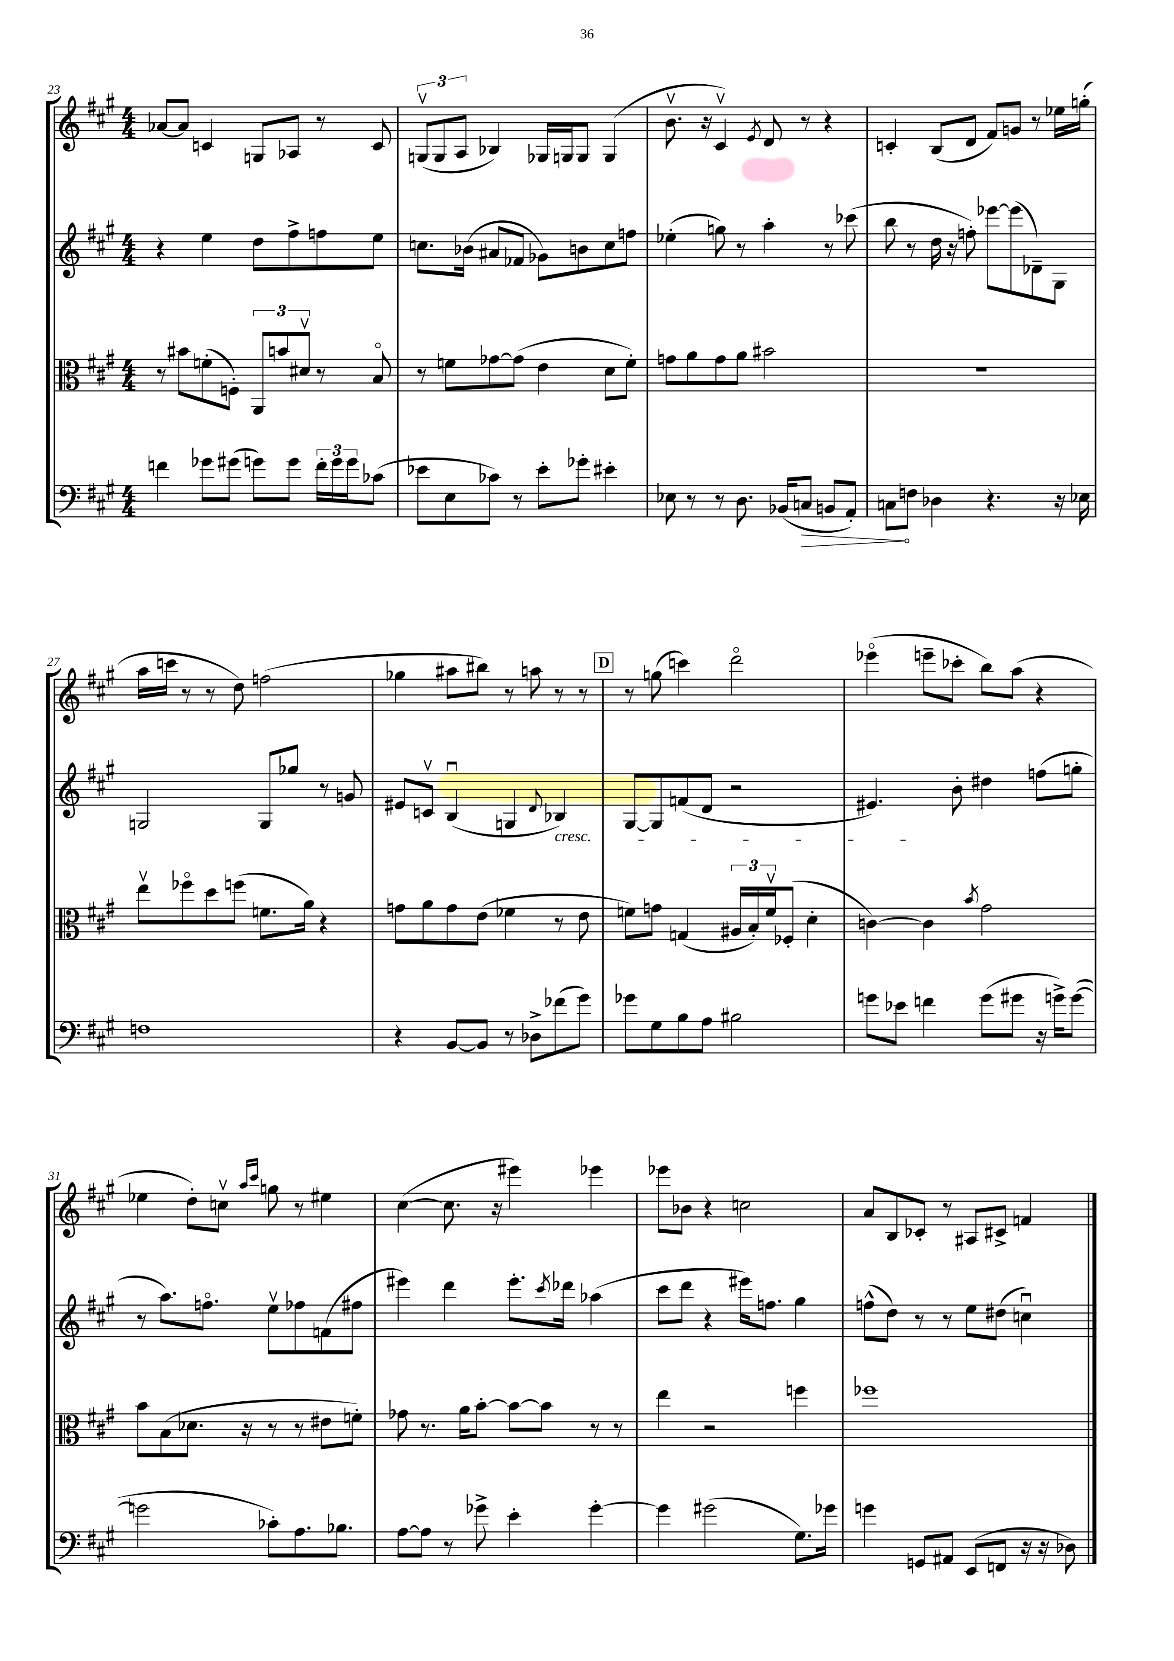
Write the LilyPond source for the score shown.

<<
\new StaffGroup <<
\new Staff = "s0" {
    \clef treble \key a \major \numericTimeSignature \time 4/4
    aes'8~ aes'8 c'4 g8 aes8 r8 c'8 |
    \tuplet 3/2 { g8\upbow( g8 a8 } bes4) ges16 g16 g8 g4( |
    b'8.\upbow r16 cis'4\upbow) \acciaccatura { e'8 } d'8 r8 r4 |
    c'4-. b8( d'8 fis'8) g'8 r8 ees''16 g''16-.( |
    a''16 c'''16 r8 r8 d''8) f''2( |
    ges''4 ais''8 bis''8) r8 a''8 r8 r8 |
    \mark \markup { \box "D" } r8 g''8( c'''4) d'''2\flageolet |
    ees'''4\flageolet( e'''8-- ces'''8-. b''8) a''8( r4 |
    ees''4 d''8-.) c''8\upbow \grace { a''16 cis'''16 } g''8 r8 eis''4 |
    cis''4~( cis''8. r16 eis'''4) ees'''4 |
    ees'''8 bes'8 r4 c''2 |
    a'8 b8 ces'8-. r8 ais8 cis'8-> f'4 \bar "|." |
}
\new Staff = "s1" {
    \clef treble \key a \major \numericTimeSignature \time 4/4
    r4 e''4 d''8 fis''8-> f''8 e''8 |
    c''8. bes'16( ais'8 fes'8 ges'8) b'8 c''8 f''8 |
    ees''4-.( g''8) r8 a''4-. r8 ces'''8( |
    b''8 r8 d''16 r16 f''8-.) ees'''8~ ees'''8( des'8--) gis8 |
    g2 g8 ges''8 r8 g'8 |
    eis'8 c'8\upbow b4\downbow( g4 \appoggiatura { d'8 } bes4\cresc) |
    \mark \markup { \box "D" } gis8~ gis8 f'8( d'8 r2 |
    eis'4.\!) b'8-. dis''4 f''8( g''8-. |
    r8 a''8.) f''8.\flageolet e''8\upbow fes''8 f'8( fis''8 |
    eis'''4) d'''4 eis'''8.-. \acciaccatura { cis'''8 } des'''16 aes''4( |
    cis'''8 d'''8 r4 eis'''16) f''8. gis''4 |
    f''8-^( d''8) r8 r8 e''8 dis''8( c''4\downbow) \bar "|." |
}
\new Staff = "s2" {
    \clef alto \key a \major \numericTimeSignature \time 4/4
    r8 bis'8 f'8-.( f8-.) \tuplet 3/2 { a,8 b'8 dis'8\upbow } r8 b8\flageolet |
    r8 f'8 ges'8~ ges'8( e'4 d'8 f'8-.) |
    g'8 a'8 g'8 a'8 bis'2 |
    r1 |
    e''8\upbow fes''8\flageolet d''8 f''8( f'8. a'16) r4 |
    g'8 a'8 g'8 e'8( fes'4 r8 e'8 |
    \mark \markup { \box "D" } f'8) g'8 g4( \tuplet 3/2 { ais16 b16-.) f'16\upbow } fes8-.( d'4-. |
    c'4~) c'4 \acciaccatura { b'8 } gis'2 |
    b'8 b8( des'8. r16 r8 r8 eis'8 f'8-.) |
    ges'8 r8. a'16 b'8~-. b'8~ b'8 r8 r8 |
    e''4 r2 f''4 |
    fes''1 \bar "|." |
}
\new Staff = "s3" {
    \clef bass \key a \major \numericTimeSignature \time 4/4
    f'4 ges'8 gis'8( g'8) g'8 \tuplet 3/2 { f'16-. g'16 g'16 } ces'8( |
    ees'8 e8 ces'8) r8 ees'8-. ges'8-. eis'4-. |
    ees8 r8 r8 d8. bes,16( \once \override Hairpin.circled-tip = ##t c8\> b,8 a,8-.) |
    c8\! f8 des4 r4. r16 ees16 |
    f1 |
    r4 b,8~ b,8 r8 des8-> fes'8( gis'8) |
    \mark \markup { \box "D" } ges'8 gis8 b8 a8 bis2 |
    g'8 ees'8 f'4 g'8( gis'8 r16 g'16->) g'8~( |
    g'2 ces'8-.) a8. bes8. |
    a8~ a8 r8 ges'8-> e'4-. ges'4~-. |
    ges'4 gis'2( gis8.) ges'16 |
    g'4 g,8 ais,8 e,8( f,8 r16 r16 des8) \bar "|." |
}
>>
>>
\layout { \context { \Score currentBarNumber = #23 } }
